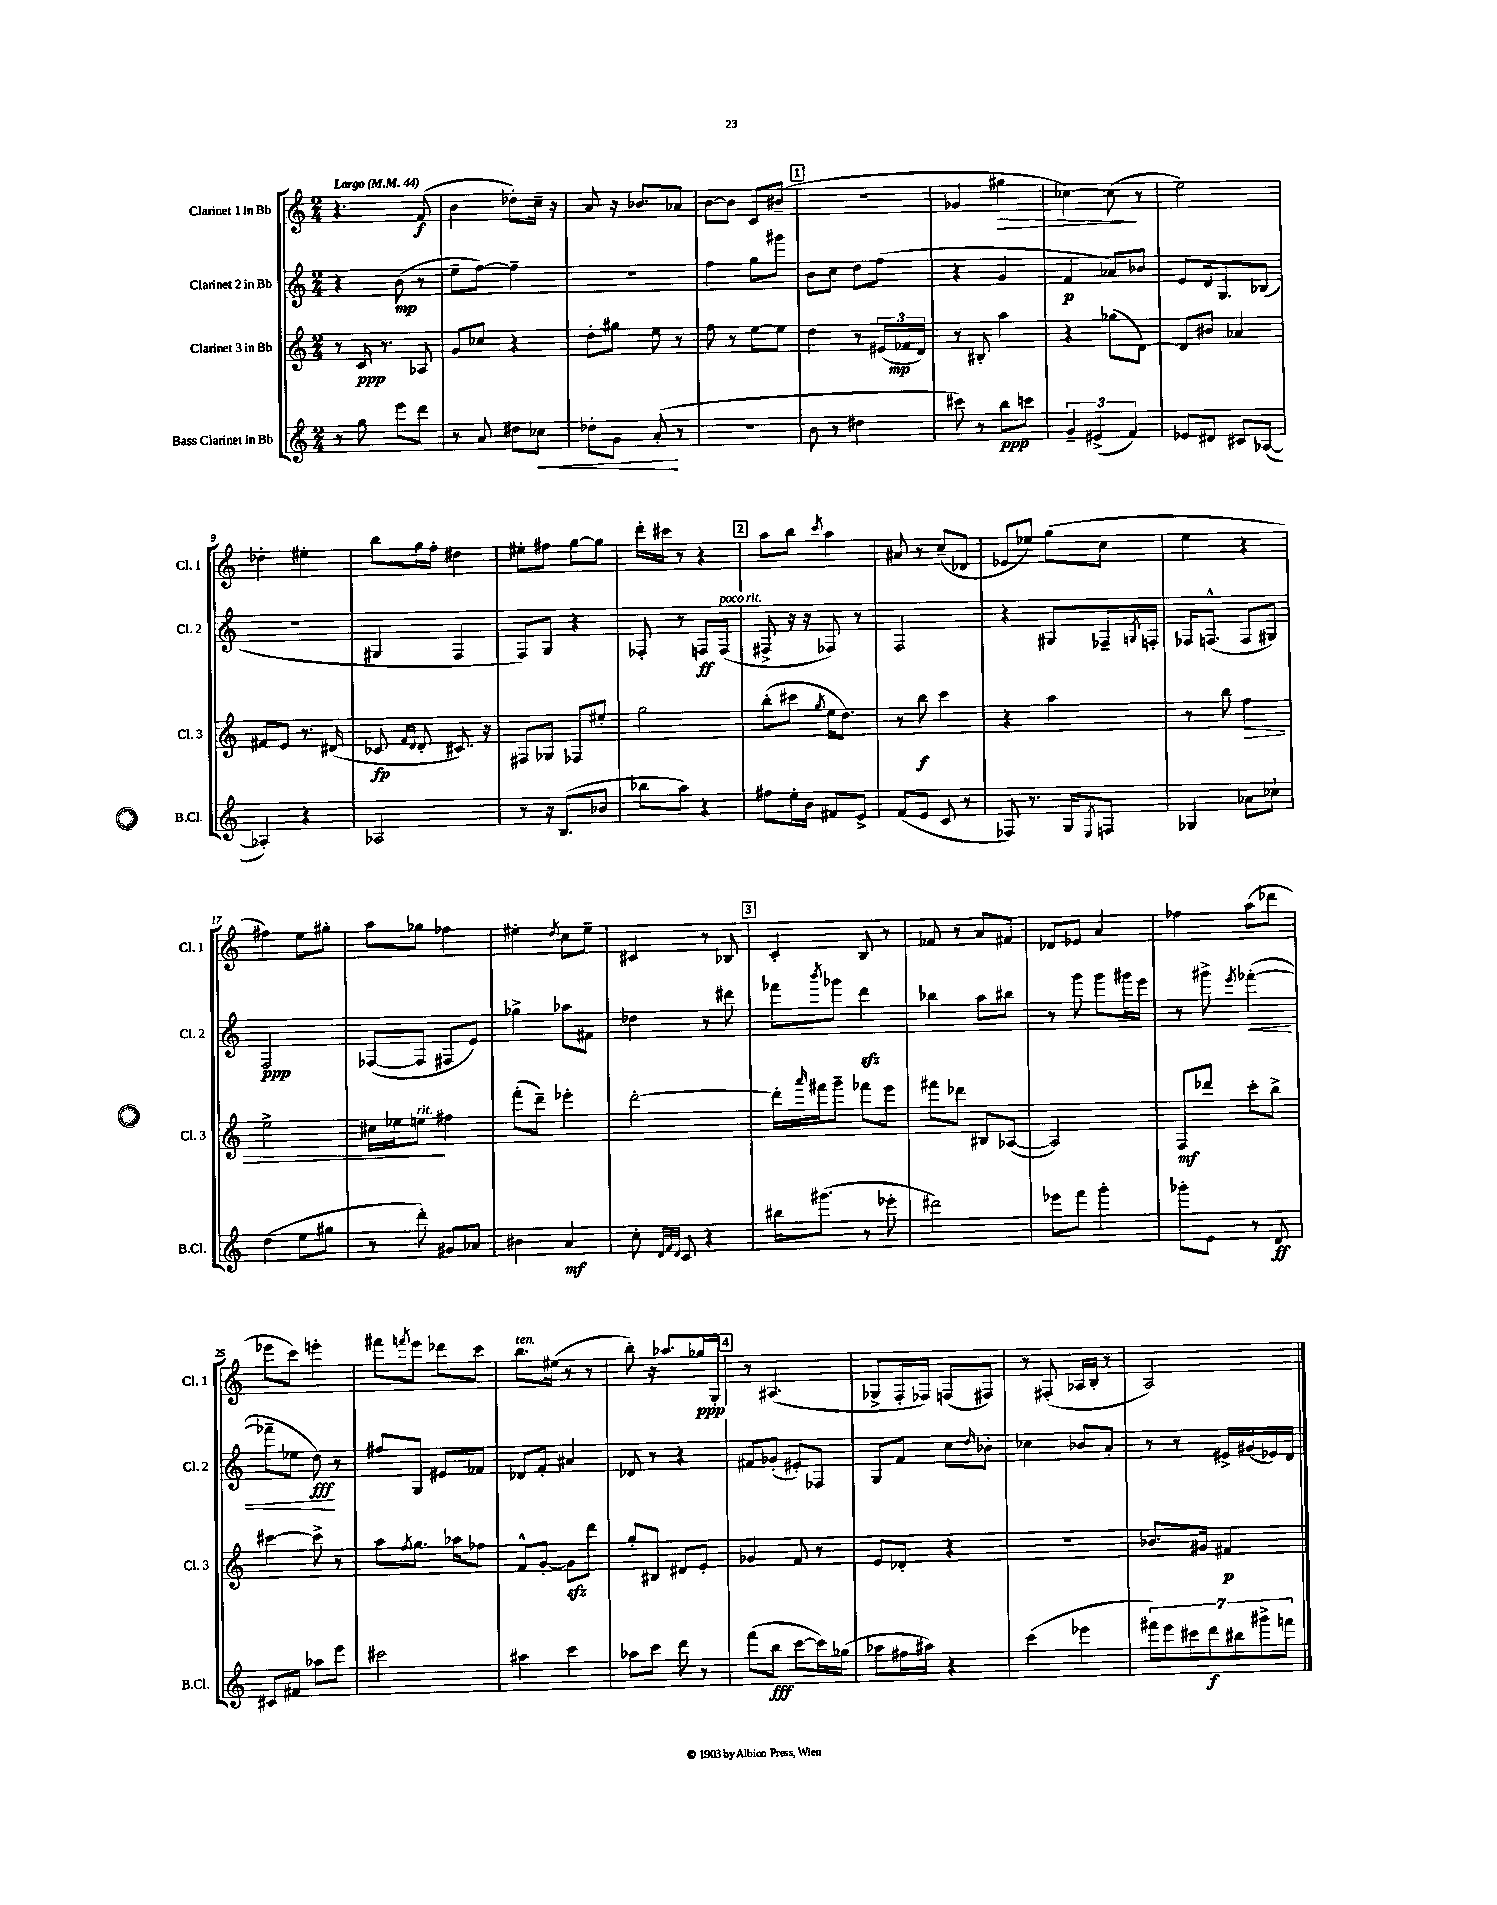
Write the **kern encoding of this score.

**kern	**dynam	**kern	**dynam	**kern	**dynam	**kern	**dynam
*part4	*part4	*part3	*part3	*part2	*part2	*part1	*part1
*staff4	*staff4	*staff3	*staff3	*staff2	*staff2	*staff1	*staff1
*I"Bass Clarinet in Bb	*	*I"Clarinet 3 in Bb	*	*I"Clarinet 2 in Bb	*	*I"Clarinet 1 in Bb	*
*I'B.Cl.	*	*I'Cl. 3	*	*I'Cl. 2	*	*I'Cl. 1	*
*clefG2	*	*clefG2	*	*clefG2	*	*clefG2	*
*k[]	*	*k[]	*	*k[]	*	*k[]	*
*M2/4	*	*M2/4	*	*M2/4	*	*M2/4	*
*MM44	*	*MM44	*	*MM44	*	*MM44	*
=1	=1	=1	=1	=1	=1	=1	=1
!	!	!	!	!	!	!LO:TX:a:B:t=Largo	!
8r	.	8r	.	4r	.	4.r	.
8gg\	.	16c/	ppp	.	.	.	.
.	.	8.r	.	.	.	.	.
8eee\L	.	.	.	(8b\	mp	.	.
8ddd\J	.	8A-X/	.	8r	.	(8f/	f
=2	=2	=2	=2	=2	=2	=2	=2
8r	.	8g/L	.	8ee~\L	.	4b\	.
8a/	.	8cc-X/J	.	[8ff\J)	.	.	.
8dd#X\L	.	4r	.	4ff~\]	.	8dd-X'\L)	.
!	!LO:HP:b	!	!	!	!	!	!
8cc-X\J	<	.	.	.	.	16cc~\Jk	.
.	.	.	.	.	.	16r	.
=3	=3	=3	=3	=3	=3	=3	=3
8dd-X'\L	.	8dd'\L	.	2r	.	8a/	.
8g\J	.	8gg#X\J	.	.	.	16r	.
.	.	.	.	.	.	8.b-X/L	.
(8a'/	.	8ee\	.	.	.	.	.
8r	[	8r	.	.	.	8a-X/J	.
=4	=4	=4	=4	=4	=4	=4	=4
2r	.	8ff\	.	4ff\	.	[8b\L	.
.	.	8r	.	.	.	8b\J]	.
.	.	[8ee\L	.	8gg\L	.	8c/L	.
.	.	8ee\J]	.	8ggg#X\J	.	(8b#X~/J	.
!!LO:REH:place=s1:t=1
=5	=5	=5	=5	=5	=5	=5	=5
8b\	.	4dd\	.	8b\L	.	2r	.
8r	.	.	.	8cc\J	.	.	.
4dd#X\	.	8r	.	8dd\L	.	.	.
.	.	(24e#X/LL	.	(8ff\J	.	.	.
.	.	24f-X/	mp	.	.	.	.
.	.	24d/JJ)	.	.	.	.	.
=6	=6	=6	=6	=6	=6	=6	=6
8ccc#X\)	.	8r	.	4r	.	4g-X/	.
8r	.	8B#X'/	.	.	.	.	.
!	!	!	!	!	!	!	!LO:HP:b
8bb\L	ppp	4aa\	.	4g/	.	4gg#X\	>
8cccn\J	.	.	.	.	.	.	.
=7	=7	=7	=7	=7	=7	=7	=7
6g~/	.	4r	.	4f/	p	[4cc-X\)	.
(6e#X^/	.	.	.	.	.	.	.
.	.	(8gg-X\L	.	8a-X/L)	.	(8cc-\]	.
6f/)	.	.	.	.	.	.	.
.	.	[8d\J)	.	8b-X/J	.	8r	]
=8	=8	=8	=8	=8	=8	=8	=8
8e-X/L	.	8d/L]	.	8e/L	.	2ee\)	.
8d#X/J	.	8b#X/J	.	16d/k	.	.	.
.	.	.	.	8.G/	.	.	.
8c#X/L	.	4a-X/	.	.	.	.	.
([8A-X/J	.	.	.	(8B-X/J	.	.	.
!!LO:LB:g=z
=9	=9	=9	=9	=9	=9	=9	=9
4A-X'/])	.	8f#X/L	.	2r	.	4dd-X'\	.
.	.	8e/J	.	.	.	.	.
4r	.	8.r	.	.	.	4ee#X'\	.
.	.	(16d#X/	.	.	.	.	.
=10	=10	=10	=10	=10	=10	=10	=10
2A-X/	.	8c-X/	fp	4G#X/	.	8bb\L	.
.	.	16qqf/LL	.	.	.	.	.
.	.	16qqd/JJ	.	.	.	.	.
.	.	8d'/	.	.	.	16gg\L	.
.	.	.	.	.	.	16ff'\JJ	.
.	.	8.c#X/)	.	4F/	.	4dd#X\	.
.	.	16r	.	.	.	.	.
=11	=11	=11	=11	=11	=11	=11	=11
8r	.	8F#X/L	.	8F/L)	.	8ee#X'\L	.
16r	.	8G-X/J	.	8G/J	.	8ff#X\J	.
(8.B/L	.	.	.	.	.	.	.
.	.	8F-X/L	.	4r	.	[8gg\L	.
8b-X/J	.	8ee#X'/J	.	.	.	8gg\J]	.
=12	=12	=12	=12	=12	=12	=12	=12
8bb-X\L	.	2gg\	.	8F-X'/	.	16ddd'\LL	.
.	.	.	.	.	.	16ccc#X\JJ	.
8aa\J)	.	.	.	8r	.	8r	.
4r	.	.	.	8Fn/L	ff	4r	.
!	!	!	!	!LO:TX:a:i:t=poco rit.	!	!	!
.	.	.	.	(8F/J	.	.	.
!!LO:REH:place=s1:t=2
=13	=13	=13	=13	=13	=13	=13	=13
8ff#X\L	.	(8bb'\L	.	8F#X^/	.	8aa\L	.
16ee'\L	.	8ccc#X\J	.	16r	.	8bb\J	.
16b\JJ	.	.	.	16r	.	.	.
.	.	8qgg/	.	.	.	8qccc/	.
8f#X/L	.	16ee\KL	.	8F-X/)	.	4aa\	.
.	.	8.dd\J)	.	.	.	.	.
8e^/J	.	.	.	8r	.	.	.
=14	=14	=14	=14	=14	=14	=14	=14
(8f/L	.	8r	.	2F/	.	8a#X/	.
8e/J	.	8bb\	f	.	.	8r	.
8c/	.	4ccc\	.	.	.	(8cc~/L	.
8r	.	.	.	.	.	8d-X/J	.
=15	=15	=15	=15	=15	=15	=15	=15
8F-X/)	.	4r	.	4r	.	8e-X/L	.
8.r	.	.	.	.	.	8ee-X/J)	.
.	.	4aa\	.	8G#X/L	.	(8gg\L	.
16G/KL	.	.	.	.	.	.	.
8qE/	.	.	.	.	.	.	.
8Fn/J	.	.	.	16F-X~/L	.	8cc\J	.
.	.	.	.	8qGn/	.	.	.
.	.	.	.	16Fn'/JJ	.	.	.
=16	=16	=16	=16	=16	=16	=16	=16
4G-X/	.	8r	.	16F-X/KL	.	4ee\	.
.	.	.	.	(8.Fn^^/J	.	.	.
.	.	8bb\	.	.	.	.	.
!	!	!	!LO:HP:b	!	!	!	!
8a-X\L	.	4ff\	>	8F/L	.	4r	.
8cc-X`\J	.	.	.	8G#X/J)	.	.	.
!!LO:LB:g=z
=17	=17	=17	=17	=17	=17	=17	=17
(4dd\	.	2ee^\	.	2F/	ppp	4ff#X\)	.
8ee\L	.	.	.	.	.	8ee\L	.
8gg#X\J	.	.	.	.	.	8gg#X'\J	.
=18	=18	=18	=18	=18	=18	=18	=18
8r	.	16cc#X\LL	.	([8F-X/L	.	8aa\L	.
.	.	16ee-X\J	.	.	.	.	.
!	!	!LO:TX:a:i:t=rit.	!	!	!	!	!
8ddd'\)	.	8een\J	.	8F-/J]	.	8gg-X\J	.
8g#X/L	.	4ff#X\	]	8F#X/L	.	4ff-X\	.
8a-X/J	.	.	.	8e/J)	.	.	.
=19	=19	=19	=19	=19	=19	=19	=19
4b#X\	.	(8fff'\L	.	4gg-X^\	.	4ee#X'\	.
.	.	8ddd~\J)	.	.	.	.	.
.	.	.	.	.	.	8qdd/	.
4a/	mf	4eee-X'\	.	8aa-X\L	.	8cc\L	.
.	.	.	.	8f#X\J	.	8ee#~\J	.
=20	=20	=20	=20	=20	=20	=20	=20
8cc'\	.	[2ddd'\	.	4dd-X\	.	4c#X/	.
32qqd/LLL	.	.	.	.	.	.	.
32qqf/	.	.	.	.	.	.	.
32qqd/JJJ	.	.	.	.	.	.	.
8c/	.	.	.	.	.	.	.
4r	.	.	.	8r	.	8r	.
.	.	.	.	8ddd#X\	.	8B-X/	.
!!LO:REH:place=s1:t=3
=21	=21	=21	=21	=21	=21	=21	=21
16bb#X\KL	.	16ddd'\LL]	.	8fff-X\L	.	4c'/	.
.	.	16qqaaa/	.	.	.	.	.
(8.ggg#X\J	.	16fff#X\J	.	.	.	.	.
.	.	.	.	8qbbb/	.	.	.
.	.	8ggg~\J	.	8ggg-X\J	.	.	.
8r	.	8fff-X\L	.	4dddzz\	.	8B/	.
8eee-X'\	.	8eee\J	.	.	.	8r	.
=22	=22	=22	=22	=22	=22	=22	=22
2ddd#X\)	.	8fff#X\L	.	4bb-X\	.	8f-X/	.
.	.	8ddd-X\J	.	.	.	8r	.
.	.	8B#X/L	.	8aa\L	.	8a/L	.
.	.	([8A-X/J	.	8bb#X\J	.	8f#X/J	.
=23	=23	=23	=23	=23	=23	=23	=23
8eee-X\L	.	2A-/])	.	8r	.	8d-X/L	.
8fff\J	.	.	.	8ggg\	.	8e-X/J	.
4ggg'\	.	.	.	8ggg\L	.	4a/	.
.	.	.	.	16ggg#X\L	.	.	.
.	.	.	.	16eee\JJ	.	.	.
=24	=24	=24	=24	=24	=24	=24	=24
8ggg-X'\L	.	8F/L	mf	8r	.	4ff-X\	.
8e\J	.	8ddd-X/J	.	8ggg#X^\	.	.	.
.	.	.	.	8qeee/	.	.	.
!	!	!	!	!	!LO:HP:b	!	!
8r	.	8ccc'\L	.	([4fff-X'\	<	(8aa\L	.
8d/	ff	8bb^\J	.	.	.	8ddd-X\J	.
!!LO:LB:g=z
=25	=25	=25	=25	=25	=25	=25	=25
8c#X/L	.	[4ccc#X\	.	8fff-X~\L]	.	8eee-X\L	.
8f#X/J	.	.	.	8ee-X\J	.	8ccc\J)	.
8aa-X\L	.	8ccc#^\]	.	8dd\)	fff	4eeen'\	.
8eee\J	.	8r	.	8r	[	.	.
=26	=26	=26	=26	=26	=26	=26	=26
2ccc#X\	.	8aa\L	.	8ff#X/L	.	8fff#X\L	.
.	.	8qff/	.	.	.	8qfffn/	.
.	.	8.gg\J	.	8G/J	.	8eee\J	.
.	.	.	.	8e#X/L	.	8ddd-X\L	.
.	.	16aa-X\KL	.	.	.	.	.
.	.	8ff-X\J	.	8f-X/J	.	8ccc\J	.
=27	=27	=27	=27	=27	=27	=27	=27
!	!	!	!	!	!	!LO:TX:a:i:t=ten.	!
4aa#X\	.	8f^^/L	.	8d-X/L	.	8.bb\L	.
.	.	[8g'/J	.	8f'/J	.	.	.
.	.	.	.	.	.	(16ee#X\Jk	.
4ccc\	.	8gzz\L]	.	4a#X/	.	8r	.
.	.	8ddd\J	.	.	.	8r	.
=28	=28	=28	=28	=28	=28	=28	=28
8aa-X\L	.	8gg'/L	.	8d-X/	.	8bb'\)	.
8ccc\J	.	8B#X/J	.	8r	.	16r	.
.	.	.	.	.	.	8.aa-X/L	.
8ddd\	.	8d#X/L	.	4r	.	.	.
8r	.	8e'/J	.	.	.	16gg-X/L	ppp
.	.	.	.	.	.	16G'/JJ	.
!!LO:REH:place=s1:t=4
=29	=29	=29	=29	=29	=29	=29	=29
(8fff\L	.	4g-X/	.	8f#X/L	.	8r	.
8bb\J	fff	.	.	(8g-X'/J	.	(4.A#X/	.
[8ccc\L	.	8f/	.	8e#X'/L)	.	.	.
16ccc\L])	.	8r	.	8F-X/J	.	.	.
(16gg-X\JJ	.	.	.	.	.	.	.
=30	=30	=30	=30	=30	=30	=30	=30
8aa-X\L	.	8e/L	.	8G/L	.	8G-X^/L	.
16ff#X\L	.	8d-X'/J	.	8f/J	.	16F'/L	.
16aa#X\JJ)	.	.	.	.	.	16F-X/JJ)	.
4r	.	4r	.	8cc\L	.	(8Fn/L	.
.	.	.	.	16qqdd/	.	.	.
.	.	.	.	8b-X'\J	.	8F#X/J)	.
=31	=31	=31	=31	=31	=31	=31	=31
(4ccc\	.	2r	.	4cc-X\	.	8r	.
.	.	.	.	.	.	(8F#X'/	.
4eee-X\	.	.	.	8b-X/L	.	16A-X/LL	.
.	.	.	.	.	.	16B'/JJ	.
.	.	.	.	8a'/J	.	8r	.
=32	=32	=32	=32	=32	=32	=32	=32
14fff#X\L)	.	8.b-X/L	.	8r	.	2A/)	.
14eee\	.	.	.	.	.	.	.
.	.	.	.	8r	.	.	.
14ccc#X\	.	.	.	.	.	.	.
.	.	16g#X/Jk	.	.	.	.	.
14ddd\	f	.	.	.	.	.	.
.	.	4f#X/	p	16e#X^/LL	.	.	.
14bb#X\	.	.	.	.	.	.	.
.	.	.	.	(16g#X/	.	.	.
14ggg#X^\	.	.	.	.	.	.	.
.	.	.	.	16e-X/)	.	.	.
14fffn\J	.	.	.	.	.	.	.
.	.	.	.	16d/JJ	.	.	.
==	==	==	==	==	==	==	==
*-	*-	*-	*-	*-	*-	*-	*-
